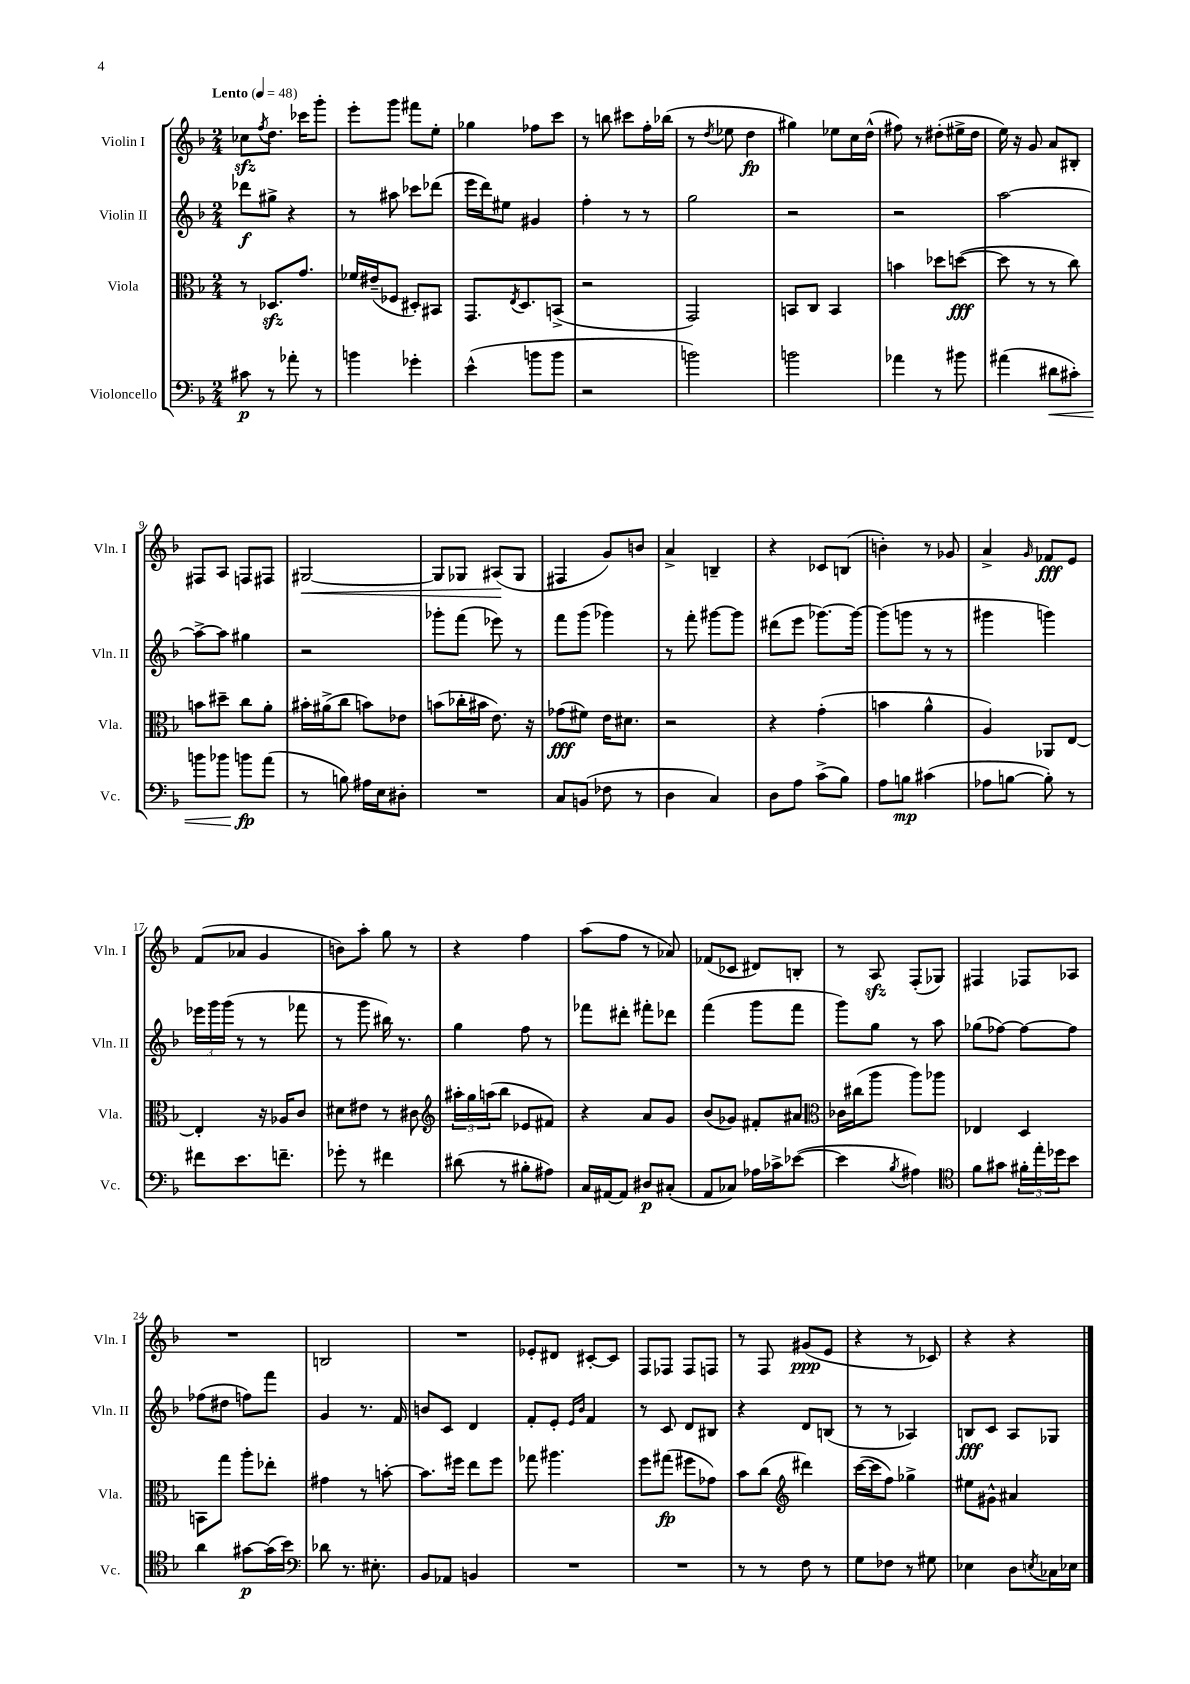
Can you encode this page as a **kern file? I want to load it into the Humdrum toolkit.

**kern	**kern	**kern	**kern
*staff4	*staff3	*staff2	*staff1
*clefF4	*clefC3	*clefG2	*clefG2
*k[b-]	*k[b-]	*k[b-]	*k[b-]
*M2/4	*M2/4	*M2/4	*M2/4
*MM48	*MM48	*MM48	*MM48
8c#\	8r	8ddd-\L	8cc-\L
.	.	.	8qff/
8r	8.D-/L	8gg#^\J	8.dd\J
8a-'\	.	4r	.
.	8.g/J	.	16ccc-\LK
8r	.	.	8ggg'\J
=	=	=	=
4b\	16f-/LL	8r	8eee'\L
.	(16e#~/J	.	.
.	8F-/J	8aa#\	8ggg\J
4g-'\	8D#'/L)	8ccc-\L	8fff#\L
.	8BB#/J	(8ddd-\J	8ee'\J
=	=	=	=
(4e^^\	8.GG/L	16eee\LL	4gg-\
.	.	16ddd\J)	.
.	.	8ee#\J	.
.	8qE/	.	.
.	8.D/	.	.
8b\L	.	4g#/	8ff-\L
8b\J	(8BB^/J	.	8ccc\J
=	=	=	=
2r	2r	4ff'\	8r
.	.	.	8bb\
.	.	8r	8ccc#\L
.	.	8r	16ff'\L
.	.	.	(16bb-\JJ
=	=	=	=
2b\)	2GG/)	2gg\	8r
.	.	.	8qdd/
.	.	.	8ee-\
.	.	.	4dd\
=	=	=	=
2b\	8BB/L	2r	4gg#\)
.	8C/J	.	.
.	4BB/	.	8ee-\L
.	.	.	16cc\L
.	.	.	(16dd^^\JJ
=	=	=	=
4a-\	4b\	2r	8ff#\)
.	.	.	8r
8r	8dd-\L	.	(8dd#'\L
8b#\	([8dd\J	.	16ee#^\L
.	.	.	16dd#\JJ
=	=	=	=
(4a#\	8dd\]	[2aa\	16ee\)
.	.	.	16r
.	8r	.	8g/
8d#\L	8r	.	8a/L
8c#'\J)	8cc\)	.	8B#'/J
=	=	=	=
8b\L	8b\L	8aa^\_L	8F#/L
8b-\J	8dd#~\J	8aa\]J	8A/J
8b\L	8cc\L	4gg#\	8F/L
(8a\J	8a'\J	.	8F#/J
=	=	=	=
8r	16b#'\LL	2r	[2G#/
.	(16a#^\J	.	.
8B\)	8cc\J	.	.
16A#\LL	8b\L)	.	.
16E\J	.	.	.
8D#'\J	8e-\J	.	.
=	=	=	=
2r	(8b\L	8ggg-'\L	8G#/]L
.	16cc-'\L	(8fff\J	8G-/J
.	16b#\JJ	.	.
.	8.e\)	8eee-\)	(8A#/L
.	.	8r	8G-/J
.	16r	.	.
=	=	=	=
8C/L	(8g-\L	8fff\L	4F#/
(8BB/J	8f#\J)	(8ggg\J	.
8F-\	16e\LK	4ggg-\)	8g/L)
.	8.d#\J	.	.
8r	.	.	8b/J
=	=	=	=
4D\	2r	8r	4a^/
.	.	8fff'\	.
4C/)	.	[8ggg#\L	4B~/
.	.	8ggg#\]J	.
=	=	=	=
8D\L	4r	(8ddd#\L	4r
8A\J	.	8eee\J	.
(8c^\L	(4g'\	[8.ggg-\L)	8c-/L
8B-\J)	.	.	(8B/J
.	.	16ggg-\_Jk	.
=	=	=	=
8A\L	4b\	(8ggg-\]L	4b'\)
8B\J	.	8ggg\J	.
(4c#\	4a^^\	8r	8r
.	.	8r	8g-/
=	=	=	=
8A-\L	4A/)	4ggg#\	4a^/
[8B\J	.	.	.
.	.	.	16qqg/
8B'\])	8AA-/L	4ggg\)	8f-/L
8r	[8E/J	.	8e/J
=	=	=	=
8f#\L	4E'/]	24eee-\LL	(8f/L
.	.	24ggg\	.
.	.	(24ggg\JJ	.
8.e\	.	8r	8a-/J
.	16r	8r	4g/
8.f~\J	16A-/LK	.	.
.	8c/J	8fff-\	.
=	=	=	=
8g-'\	8d#\L	8r	8b\L)
8r	8e#\J	8ggg\	8aa'\J
4f#\	8r	16bb#\)	8gg\
.	.	8.r	.
.	8c#\	.	8r
=	=	=	=
*	*clefG2	*	*
(8d#\	24aa#'\LL	4gg\	4r
.	24gg\	.	.
.	(24aa\J	.	.
8r	8bb-\J	.	.
8B#'\L	8e-/L	8ff\	4ff\
8A#\J)	8f#/J)	8r	.
=	=	=	=
16C/LL	4r	8fff-\L	(8aa\L
[16AA#/J	.	.	.
8AA#/]J	.	8ddd#'\J	8ff\J
8D#/L	8a/L	8fff#'\L	8r
(8C#'/J	8g/J	8ddd-\J	8a-/)
=	=	=	=
8AA/L	(8b-/L	(4fff\	(8f-/L
8C-/J)	8g-/J)	.	8c-/J
16A-\LL	8f#'/L	8ggg\L	8d#/L)
16c-^\J	.	.	.
([8e-\J	8a#/J	8fff\J	8B'/J
=	=	=	=
*	*clefC3	*	*
4e-\]	16c-\LL	8ggg\L)	8r
.	(16cc#\J	.	.
.	8aa\J	8gg\J	8A/
8qB-/	.	.	.
4A#\)	8aa\L)	8r	(8F'/L
.	8aa-\J	8aa\	8G-/J)
=	=	=	=
*clefC4	*	*	*
8f\L	4E-/	(8gg-\L	4F#/
8g#\J	.	[8ff-\J)	.
24f#'\LL	4D/	8ff-\_L	8F-/L
24ee'\	.	.	.
24dd-\J	.	.	.
8b-\J	.	8ff-\]J	8A-/J
=	=	=	=
4a\	8BB\L	(8ff-\L	2r
.	8gg\J	8dd#\J	.
[8g#\L	8aa'\L	8ff\L)	.
(16g#\]L	8ee-'\J	8fff\J	.
16b-\JJ)	.	.	.
=	=	=	=
*clefF4	*	*	*
8d-\	4g#\	4g/	2B/
8.r	.	.	.
.	8r	8.r	.
8.E#'\	.	.	.
.	[8b'\	.	.
.	.	16f/	.
=	=	=	=
8BB-/L	8.b\]L	8b/L	2r
8AA-/J	.	8c/J	.
.	16ff#\Jk	.	.
4BB/	8ee\L	4d/	.
.	8ff#\J	.	.
=	=	=	=
2r	8gg-\	8f'/L	8e-'/L
.	4.aa#\	8e'/J	8d#/J
.	.	16qqe/LL	.
.	.	16qqb-/JJ	.
.	.	4f/	[8c#'/L
.	.	.	8c#/]J
=	=	=	=
2r	8ff\L	8r	8F/L
.	(8gg#\J	8c/	8F-/J
.	8ff#\L	8d/L	8F-/L
.	8g-\J)	8B#/J	8F/J
=	=	=	=
8r	8b-\L	4r	8r
8r	(8cc\J	.	8F/
*	*clefG2	*	*
8F\	4ddd#\)	8d/L	(8g#/L
8r	.	(8B/J	8e/J
=	=	=	=
8G\L	([16ccc\LL	8r	4r
.	16ccc\]J	.	.
8F-\J	8ff\J)	8r	.
8r	4gg-^\	4A-/)	8r
8G#\	.	.	8c-/)
=	=	=	=
4E-\	8ee#\L	8B/L	4r
.	8g#^^\J	8c/J	.
8D\L	4a#/	8A/L	4r
8qE/	.	.	.
16C-\L	.	8G-/J	.
16E-\JJ	.	.	.
==	==	==	==
*-	*-	*-	*-
